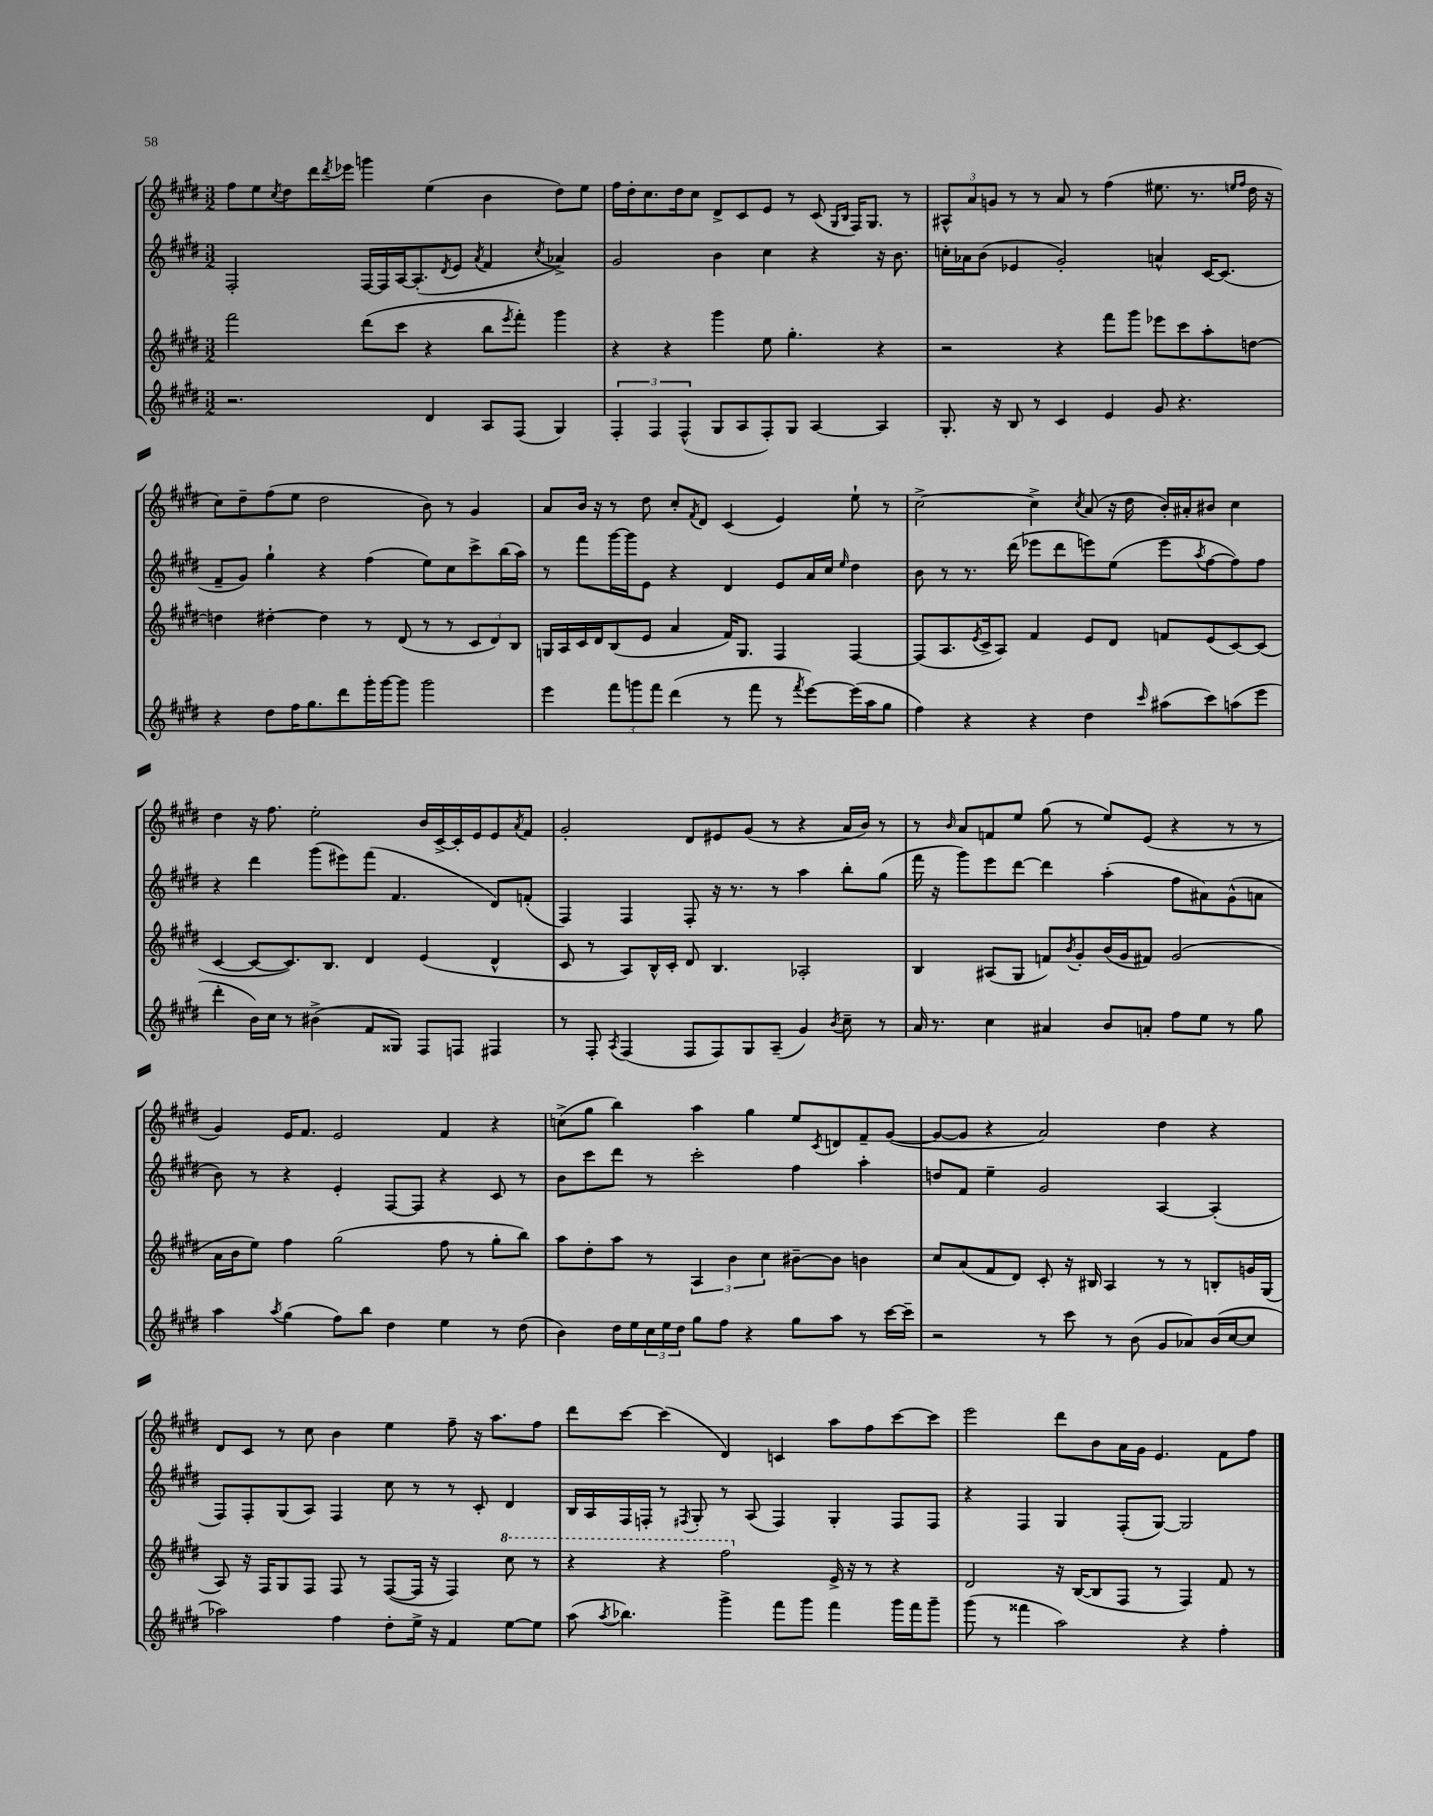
<<
\new StaffGroup <<
\new Staff = "s0" {
    \clef treble \key e \major \numericTimeSignature \time 3/2
    fis''8 e''8 \acciaccatura { cis''8 } dis''8 dis'''16 \acciaccatura { dis'''8 } ees'''16 g'''4 e''4( b'4 dis''8) e''8 |
    fis''16 dis''16-. cis''8. dis''16 cis''8 dis'8-> cis'8 e'8 r8 cis'8( \grace { gis16 b16 } fis16) gis8. r8 |
    \tuplet 3/2 { ais8-^ a'8 g'8 } r8 r8 a'8 r8 fis''4( eis''8. r8. \grace { e''16 fis''16 } dis''16 r16 |
    cis''8) dis''8-- fis''8( e''8 dis''2 b'8) r8 gis'4 |
    a'8 b'16 r16 r8 dis''8 cis''8-. \acciaccatura { fis'8 } dis'8 cis'4( e'4) e''8-! r8 |
    cis''2~-> cis''4-> \acciaccatura { cis''8 } a'8( r16 dis''16 b'16-.) ais'16-. bis'8 cis''4 |
    dis''4 r16 fis''8. e''2-. b'16 cis'16~-> cis'16-. e'16 e'8 \acciaccatura { a'8 } fis'8 |
    gis'2-. dis'8 eis'8 gis'8( r8 r4 a'16 b'16) r8 |
    r8 \grace { b'16 } a'8 f'8 e''8 gis''8( r8 e''8) e'8( r4 r8 r8 |
    gis'4) e'16 fis'8. e'2 fis'4 r4 |
    c''8->( gis''8 b''4) a''4 gis''4 e''8 \acciaccatura { cis'8 } d'8 fis'8-- gis'8~( |
    gis'8~ gis'8 r4 a'2) dis''4 r4 |
    dis'8 cis'8 r8 cis''8 b'4 e''4 fis''8-- r16 a''8. fis''8 |
    dis'''8 cis'''8~ cis'''4( dis'4) c'4 a''8 fis''8 cis'''8~ cis'''8 |
    e'''2 dis'''8 b'8 a'16 gis'16 e'4. fis'8 fis''8 \bar "|." |
}
\new Staff = "s1" {
    \clef treble \key e \major \numericTimeSignature \time 3/2
    fis2-. fis16~ fis16 a16~ a8.-.( \acciaccatura { dis'8 } e'8 \acciaccatura { a'8 } fis'4 \acciaccatura { cis''8 } aes'4->) |
    gis'2 b'4 cis''4 r4 r16 b'8. |
    c''16-. aes'16 b'8( ees'4 gis'2-.) a'4-^ cis'16~ cis'8.( |
    fis'8-- gis'8) gis''4-! r4 fis''4( e''8) cis''8 cis'''8-> b''16( a''16) |
    r8 fis'''8 gis'''16~ gis'''16 e'8 r4 dis'4 e'8 a'16 cis''16 \grace { e''16 } dis''4 |
    b'8 r8 r8. dis'''16( ees'''8 dis'''8 e'''8) e''8( e'''8 \acciaccatura { a''8 } fis''8~ fis''8) fis''8 |
    r4 dis'''4 gis'''8( eis'''8) fis'''8( fis'4. dis'8) f'8-.( |
    fis4) fis4 fis8-. r16 r8. r8 a''4 b''8-. gis''8( |
    fis'''16 r16 gis'''8) e'''8 dis'''8~ dis'''4 a''4-.( fis''8 ais'8) gis'8-^( a'8 |
    b'8) r8 r4 e'4-. fis8~ fis8 r4 cis'8 r8 |
    b'8 cis'''8 dis'''8 r8 cis'''2-. fis''4 a''4-. |
    d''8 fis'8 e''4-- gis'2 a4~ a4-.( |
    fis8) fis8-. gis8( a8) fis4 cis''8 r8 r8 cis'8-. dis'4 |
    b16 a16 fis16 f16-. r8 \acciaccatura { fis8 } gis8-. r8 a8( fis4) gis4-. fis8 fis8 |
    r4 fis4 gis4 fis8-.( gis8~) gis2 \bar "|." |
}
\new Staff = "s2" {
    \clef treble \key e \major \numericTimeSignature \time 3/2
    fis'''2 dis'''8( cis'''8 r4 b''8 \acciaccatura { e'''8 } fis'''8-.) gis'''4 |
    r4 r4 gis'''4 e''8 gis''4.-. r4 |
    r2 r4 fis'''8 gis'''8 ees'''8 cis'''8 a''8-. d''8~ |
    d''4 dis''4~-. dis''4 r8 dis'8( r8 r8 \tuplet 3/2 { cis'8 dis'8) b8 } |
    g16 a16 cis'16 dis'16 b8( e'8 a'4 fis'16) g8. fis4 fis4~ |
    fis8( a8. \acciaccatura { e'8 } cis'16-> a8) fis'4 e'8 dis'8 f'8 e'8( cis'8~) cis'8( |
    cis'4~ cis'8~ cis'8.) b8. dis'4 e'4( dis'4-^ |
    cis'8 r8 a8) b16-^ cis'16-. dis'8 b4. aes2-. |
    b4 ais8( gis8 f'8) \acciaccatura { b'8 } gis'8-. b'16( gis'16 fis'8) gis'2( |
    a'16 b'16 e''8) fis''4 gis''2( fis''8 r8 gis''8-. b''8) |
    a''8 dis''8-. a''8 r8 \tuplet 3/2 { a4 b'4 cis''4 } bis'8~-- bis'8 b'4 |
    cis''8 a'8( fis'8 dis'8) cis'8-. r16 bis16 a4 r8 r8 b8-. g'16 gis16( |
    a8) r16 fis16 gis8 fis8 fis8 r8 fis8~( fis16 r16 fis4) \ottava #1 cis'''8 r8 |
    r4 r4 fis'''2 \ottava #0 e'16-> r16 r8 r4 |
    dis'2 r16 b16~( b8 fis8 r8 fis4) fis'8 r8 \bar "|." |
}
\new Staff = "s3" {
    \clef treble \key e \major \numericTimeSignature \time 3/2
    r2. dis'4 a8 fis8( gis4) |
    \tuplet 3/2 { fis4-. fis4 fis4-^( } gis8 a8 fis8-.) gis8 a4~ a4 |
    gis8.-. r16 b8 r8 cis'4 e'4 gis'8 r4. |
    r4 dis''8 fis''16 gis''8. dis'''8 gis'''16-. gis'''16~ gis'''8 gis'''2 |
    e'''4 \tuplet 3/2 { fis'''8 g'''8 fis'''8 } dis'''4( r8 fis'''8 r8 \acciaccatura { fis'''8 } e'''8~) e'''16( a''16 gis''8 |
    fis''4) r4 r4 dis''4 \grace { cis'''16 } ais''8( cis'''8) a''8( e'''8 |
    dis'''4-. b'16) cis''16 r8 bis'4->( fis'8 gisis8) fis8 f8 fis4 |
    r8 fis8-. \acciaccatura { a8 } fis4( fis8 fis8) gis8 a8--( gis'4) \acciaccatura { b'8 } cis''8-- r8 |
    a'16 r8. cis''4 ais'4 b'8 a'8-. fis''8 e''8 r8 gis''8 |
    a''4 \acciaccatura { a''8 } gis''4( fis''8) b''8 dis''4 e''4 r8 dis''8( |
    b'4) dis''16 e''16 \tuplet 3/2 { cis''16 e''16 dis''16 } gis''8 fis''8 r4 gis''8 a''8 r8 cis'''16~ cis'''16-- |
    r2 r8 cis'''8 r8 b'8( gis'8 aes'8) b'16( cis''16~ cis''8 |
    aes''2) fis''4 dis''8-. e''16-> r16 fis'4 e''8~ e''8 |
    a''8( \acciaccatura { a''8 } bes''4.) gis'''4-> fis'''8 gis'''8 fis'''4 gis'''16 fis'''16 gis'''8-- |
    gis'''8( r8 fisis'''4 a''2) r4 fis''4-. \bar "|." |
}
>>
>>
\layout { \context { \Score \remove "Bar_number_engraver" } }
